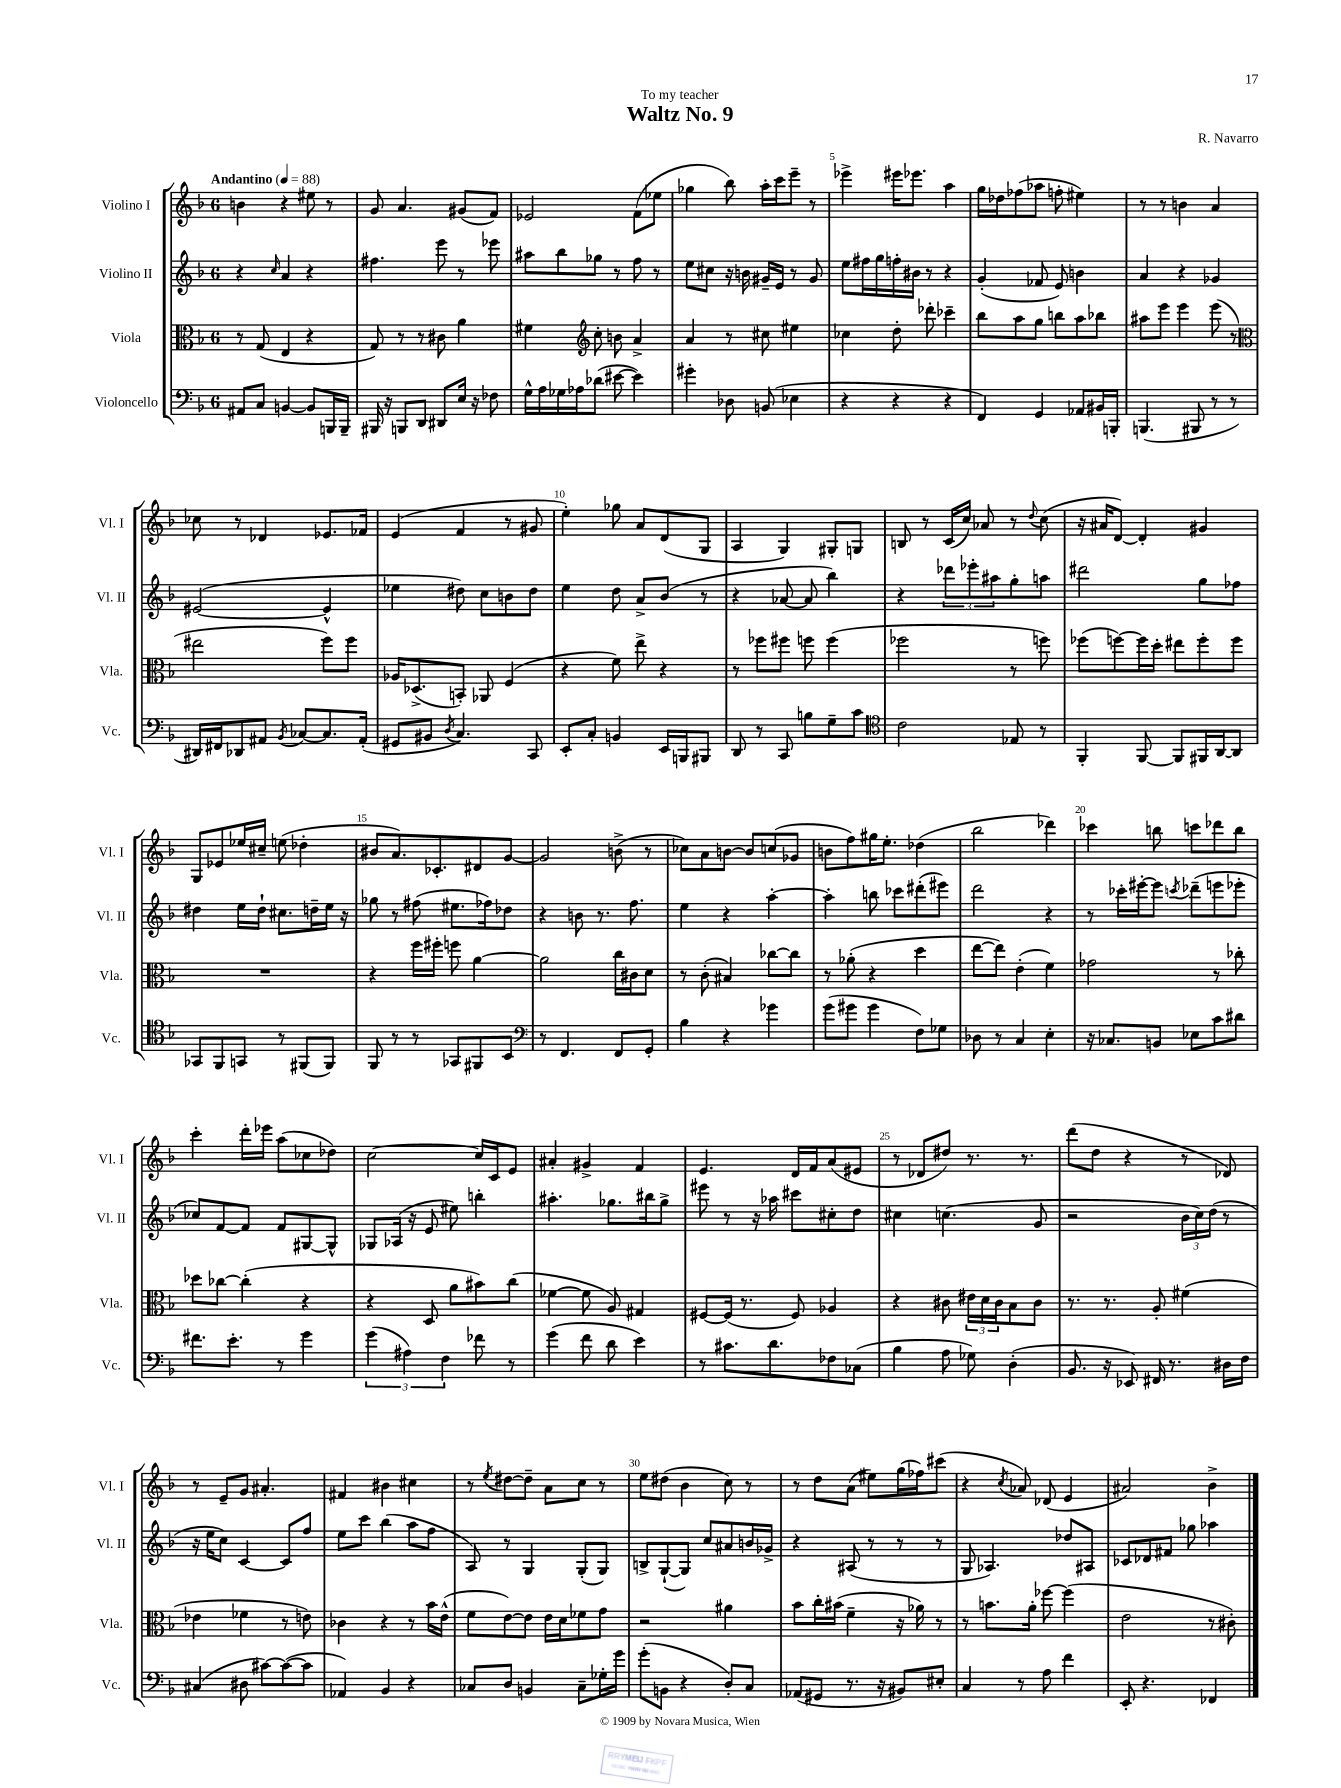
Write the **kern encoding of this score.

**kern	**kern	**kern	**kern
*staff4	*staff3	*staff2	*staff1
*clefF4	*clefC3	*clefG2	*clefG2
*k[b-]	*k[b-]	*k[b-]	*k[b-]
*M6/8	*M6/8	*M6/8	*M6/8
*MM88	*MM88	*MM88	*MM88
8AA#/L	8r	4r	4b\
8C/J	(8G/	.	.
.	.	16qqcc/	.
[4BB/	4E/	4a/	4r
8BB/]L	4r	4r	8ee#\
16BBB/L	.	.	8r
16BBB~/JJ	.	.	.
=	=	=	=
16BBB#/	8G/)	4.ff#\	8g/
16r	.	.	.
8BBB/L	8r	.	4.a/
8DD/J	8r	.	.
8DD#/L	8c#\	8eee\	.
16E/Jk	4a\	8r	(8g#/L
16r	.	.	.
8F-\	.	8eee-\	8f/J)
=	=	=	=
16G^^\LL	4f#\	8aa#\L	2e-/
16A\	.	.	.
16G-\	.	8bb-\	.
16A-\J	.	.	.
*	*clefG2	*	*
(8d-\J	8cc'\	8gg-\J	.
[8e#\	8b\	8r	.
4e#\])	4a^/	8ff\	(8f\L
.	.	8r	8ee-\J
=	=	=	=
4g#'\	4a/	8ee\L	4gg-\
.	.	8cc#\J	.
8D-\	8r	16r	8bb-\)
.	.	16b\	.
(8BB/	8cc#\	16g#~/LL	16aa'\LL
.	.	16e/JJ	16ccc\J
4E-\	4ee#\	8r	8eee~\J
.	.	8g#/	8r
=	=	=	=
4r	4cc-\	8ee\L	4eee-^\
.	.	16ff#\L	.
.	.	16gg\	.
4r	8dd'\	16ff'\	16eee#\LK
.	.	16b#\JJ	8.eee-\J
.	8ddd-'\	8r	.
4r	4ccc-~\	4r	4aa\
=	=	=	=
4FF/)	8bb-\L	(4g'/	16gg\LL
.	.	.	16dd-\J
.	8aa\	.	(8ff-\
4GG/	8gg\J	8f-/	8aa-\J
.	8bb\L	8e/)	8ff'\
8AA-/L	8aa\	4b\	4ee#\)
16BB#/L	8bb-\J	.	.
16BBB'/JJ	.	.	.
=	=	=	=
(4.BBB/	8aa#\L	4a/	8r
.	8eee\J	.	8r
.	4eee\	4r	4b\
8BBB#/	.	.	.
8r	(8eee\	4g-/	4a/
8r	8r	.	.
=	=	=	=
*	*clefC3	*	*
16DD#/LL)	2ee#\	([2e#/	8cc-\
16FF#/J	.	.	.
8DD-/	.	.	8r
8AA#/J	.	.	4d-/
8qBB-/	.	.	.
[8C-/L	.	.	.
8.C-/]	8ff\L)	4e#^^/]	8.e-/L
.	8ff\J	.	.
(16AA#'/Jk	.	.	16f-/Jk
=	=	=	=
8GG#/L	16A-/LK	4ee-\	(4e/
.	(8.D-^/	.	.
8BB#/J	.	.	.
8qD/	.	.	.
4.C/)	8BB'/J)	8dd#\)	4f/
.	8AA-/	8cc\L	.
.	(4F/	8b\	8r
8CC/	.	8dd#\J	8g#/
=	=	=	=
8EE'/L	4r	4ee\	4ee'\)
8C'/J	.	.	.
4BB/	8f\)	8dd\	8gg-\
.	8ee^\	8a^/L	8a/L
16EE/LL	4r	(8b-/J	(8d/
16BBB/J	.	.	.
8BBB#/J	.	8r	8G/J
=	=	=	=
8DD/	8r	4r	4A/
8r	8ff-\L	.	.
8CC/	8ff#\J	[8a-/	4G/)
8B\L	8ff\	8a-/]	.
8G~\	(4ff\	4bb-\)	8G#'/L
8c\J	.	.	8G/J
=	=	=	=
*clefC4	*	*	*
2c\	2ff-\	4r	8B/
.	.	.	8r
.	.	12ddd-\L	(16c/LL
.	.	.	16cc/JJ)
.	.	12eee-'\	.
.	.	.	8a-/
.	.	12aa#\	.
8E-/	8r	8gg'\	8r
.	.	.	8qqdd/
8r	8ff\)	8aa\J	(8cc\
=	=	=	=
4FF'/	(8ff-\L	2ddd#\	16r
.	.	.	16a#/LK
.	[8ff\)	.	[8d/J)
[8FF/	16ff\]L	.	4d'/]
.	16dd'\JJ	.	.
8FF/]L	8ee#\L	.	.
16FF#/L	8ff'\	8gg\L	4g#/
[16AA/J	.	.	.
8AA/]J	8ff\J	8ff-\J	.
=	=	=	=
8GG-/L	2.r	4dd#\	8G/L
8FF/	.	.	8e-/
8GG/J	.	16ee\LL	16ee-/L
.	.	16dd#`\JJ	16cc#~/JJ
8r	.	8.cc#\L	(8ee\
(8FF#/L	.	.	4dd-'\
.	.	16dd~\L	.
8FF#/J)	.	16ee\JJ	.
.	.	16r	.
=	=	=	=
8FF/	4r	8gg-\	8b#/L
8r	.	8r	8.a/)
8r	16ff\LL	(8ff#\	.
.	16ff#'\JJ	.	8.c-'/
8GG-/L	8ff\	8.ee#\L	.
8FF#/	[4a\	.	8d#/
.	.	16ff-\k)	.
8BB-/J	.	8dd-\J	[8g/J
=	=	=	=
*clefF4	*	*	*
8r	2a\]	4r	2g/]
4.FF/	.	.	.
.	.	8b\	.
.	.	8.r	.
8FF/L	16cc\LL	.	(8b^\
.	16c#\J	8.ff\	.
8GG'/J	8d\J	.	8r
=	=	=	=
4B-\	8r	4ee\	8cc-\L)
.	(8c'\	.	8a\
4r	4B#/)	4r	[8b\J
.	.	.	8b/]L
4g-\	[8cc-\L	[4aa'\	(8cc/
.	8cc-\]J	.	8g-/J
=	=	=	=
(8g\L	8r	4aa'\]	8b\L
8g#\J	(8a-'\	.	8ff\)
4g#\	4r	8bb\	16gg#\K
.	.	.	8.ee'\J
.	.	8ccc-\L	.
8F\L)	4dd\	(8ddd#'\	(4dd-\
8G-\J	.	8eee#\J)	.
=	=	=	=
8D-\	[8ee\L	2ddd\	2bb-\
8r	8ee\]J)	.	.
4C/	(4e'\	.	.
4E'\	4f\)	4r	4ddd-\)
=	=	=	=
16r	2g-\	8r	4ccc-\
8.C-/L	.	.	.
.	.	16ccc-'\LL	.
.	.	[16eee#'\J	.
8BB/J	.	8eee#\]J	8bb\
.	.	8qccc/	.
8E-\L	.	(8ddd-~\L	8ccc\L
8c\	8r	8eee\	8ddd-\
8d#\J	8cc-'\	8eee-'\J	8bb\J
=	=	=	=
8.f#\L	8dd-\L	8cc-/L)	4ccc'\
.	[8cc-\J	[8f/	.
8.e'\J	.	.	.
.	(4cc-'\]	8f/]J	16ddd'\LL
.	.	.	16eee-\JJ
8r	.	8f/L	(8aa\L
4g\	4r	[8G#/	8cc-\
.	.	8G#^^/]J	8dd-\J)
=	=	=	=
(6g\	4r	8G-/L	[2cc\
.	.	(16A-/Jk	.
6A#\)	.	.	.
.	.	16r	.
.	8D/	8e/	.
6F\	.	.	.
.	8a\L	8ee#\)	.
8f-\	8b#\)	4bb'\	16cc/]LL
.	.	.	16c/J
8r	(8cc\J	.	8e/J
=	=	=	=
(4g\	[4f-\	4.aa#'\	4a#'/
8f\	8f-\]	.	4g#^/
8d\	8A/)	8.gg-\L	.
4e\)	4G#/	.	4f/
.	.	16bb#\k	.
.	.	8gg-^\J	.
=	=	=	=
8r	[8F#/L	8eee#\	4.e/
8.c#\L	(16F#/]Jk	8r	.
.	8.r	.	.
.	.	16r	.
8.d\	.	16aa-\	.
.	8F#/)	8ccc#\L	16d/LL
.	.	.	16f/J
8F-\	4A-/	8cc#'\	(8a/
(8C-\J	.	8dd\J	8e#/J
=	=	=	=
4B-\	4r	4cc#\	8r
.	.	.	8d-/L
8A\	8c#\	(4.cc\	8dd#/J)
8G-\)	24e#\LL	.	8.r
.	24d\	.	.
.	24c#\J	.	.
(4D'\	8B-\	.	.
.	.	.	8.r
.	8c#\J	8g/	.
=	=	=	=
8.BB-/	8.r	2r	(8ddd\L
.	.	.	8dd\J
16r	8.r	.	.
8EE-/)	.	.	4r
16FF#/	8A'/	.	.
8.r	.	.	.
.	(4f#\	24b-\LL	8r
.	.	24cc\)	.
.	.	(24dd\JJ	.
16D#\LL	.	8r	8d-/)
16F\JJ	.	.	.
=	=	=	=
(4C#/	4e-\	16r	8r
.	.	16ee\LK	.
.	.	8cc\J)	8e~/L
8D#\	4f-\	[4c/	8g/J
[8c#\L)	.	.	4.a#'/
(8c#\_	8r	8c/]L	.
8c#\]J	8e\)	8ff/J	.
=	=	=	=
4AA-/)	4c-\	8ee\L	4f#/
.	.	8ccc\J	.
4BB-/	4r	(4bb-\	4b#\
4r	8r	8aa\L	4cc#\
.	16b-\LL	8ff\J	.
.	(16e^^\JJ	.	.
=	=	=	=
8C-/L	8f\L	8A/)	8r
.	.	.	8qee/
8D/J	[8e\)	8r	[8dd#\L
4BB/	8e\]J	4G/	8dd#~\]J
.	16e\LL	.	8a\L
.	16d\J	.	.
8C-~\L	8f-\	(8G'/L	8cc\J
16G-'\L	8g\J	8G/J)	8r
16g\JJ	.	.	.
=	=	=	=
(8g'\L	2r	8B^/L	8ee\L
8BB\J	.	([8G`/	(8dd#\J
4r	.	8G/]J)	4b-\
.	.	8cc/L	.
8D'/L)	4a#\	8a#/	8cc\)
8C/J	.	16b/L	8r
.	.	16g-^/JJ	.
=	=	=	=
(8AA-/L	8b-\L	4r	8r
8GG#/J	16cc'\L	.	8dd\L
.	(16b#\JJ	.	.
8.r	4f~\	(8A#/	(8a\J
.	.	8r	8ee#\L)
16r	.	.	.
8BB#/L)	16r	8r	(16gg\L
.	16a-\)	.	16ff-\J)
8E#'/J	8r	8r	(8ccc#\J
=	=	=	=
4C/	8r	8G/	4r
.	8.b\L	4.A-/)	.
.	.	.	8qcc/
8r	.	.	8a-/)
.	16a'\Jk	.	.
8A\	[8ff-\	.	(8d-/
4f\	(4ff-\]	8dd-/L	4e/
.	.	8A#/J	.
=	=	=	=
8EE'/	2e\	8c-/L	2a#/)
4.r	.	8d-/	.
.	.	8f#/J	.
.	.	8gg-\	.
4FF-/	8r	4aa-\	4b-^\
.	8c#'\)	.	.
==	==	==	==
*-	*-	*-	*-
